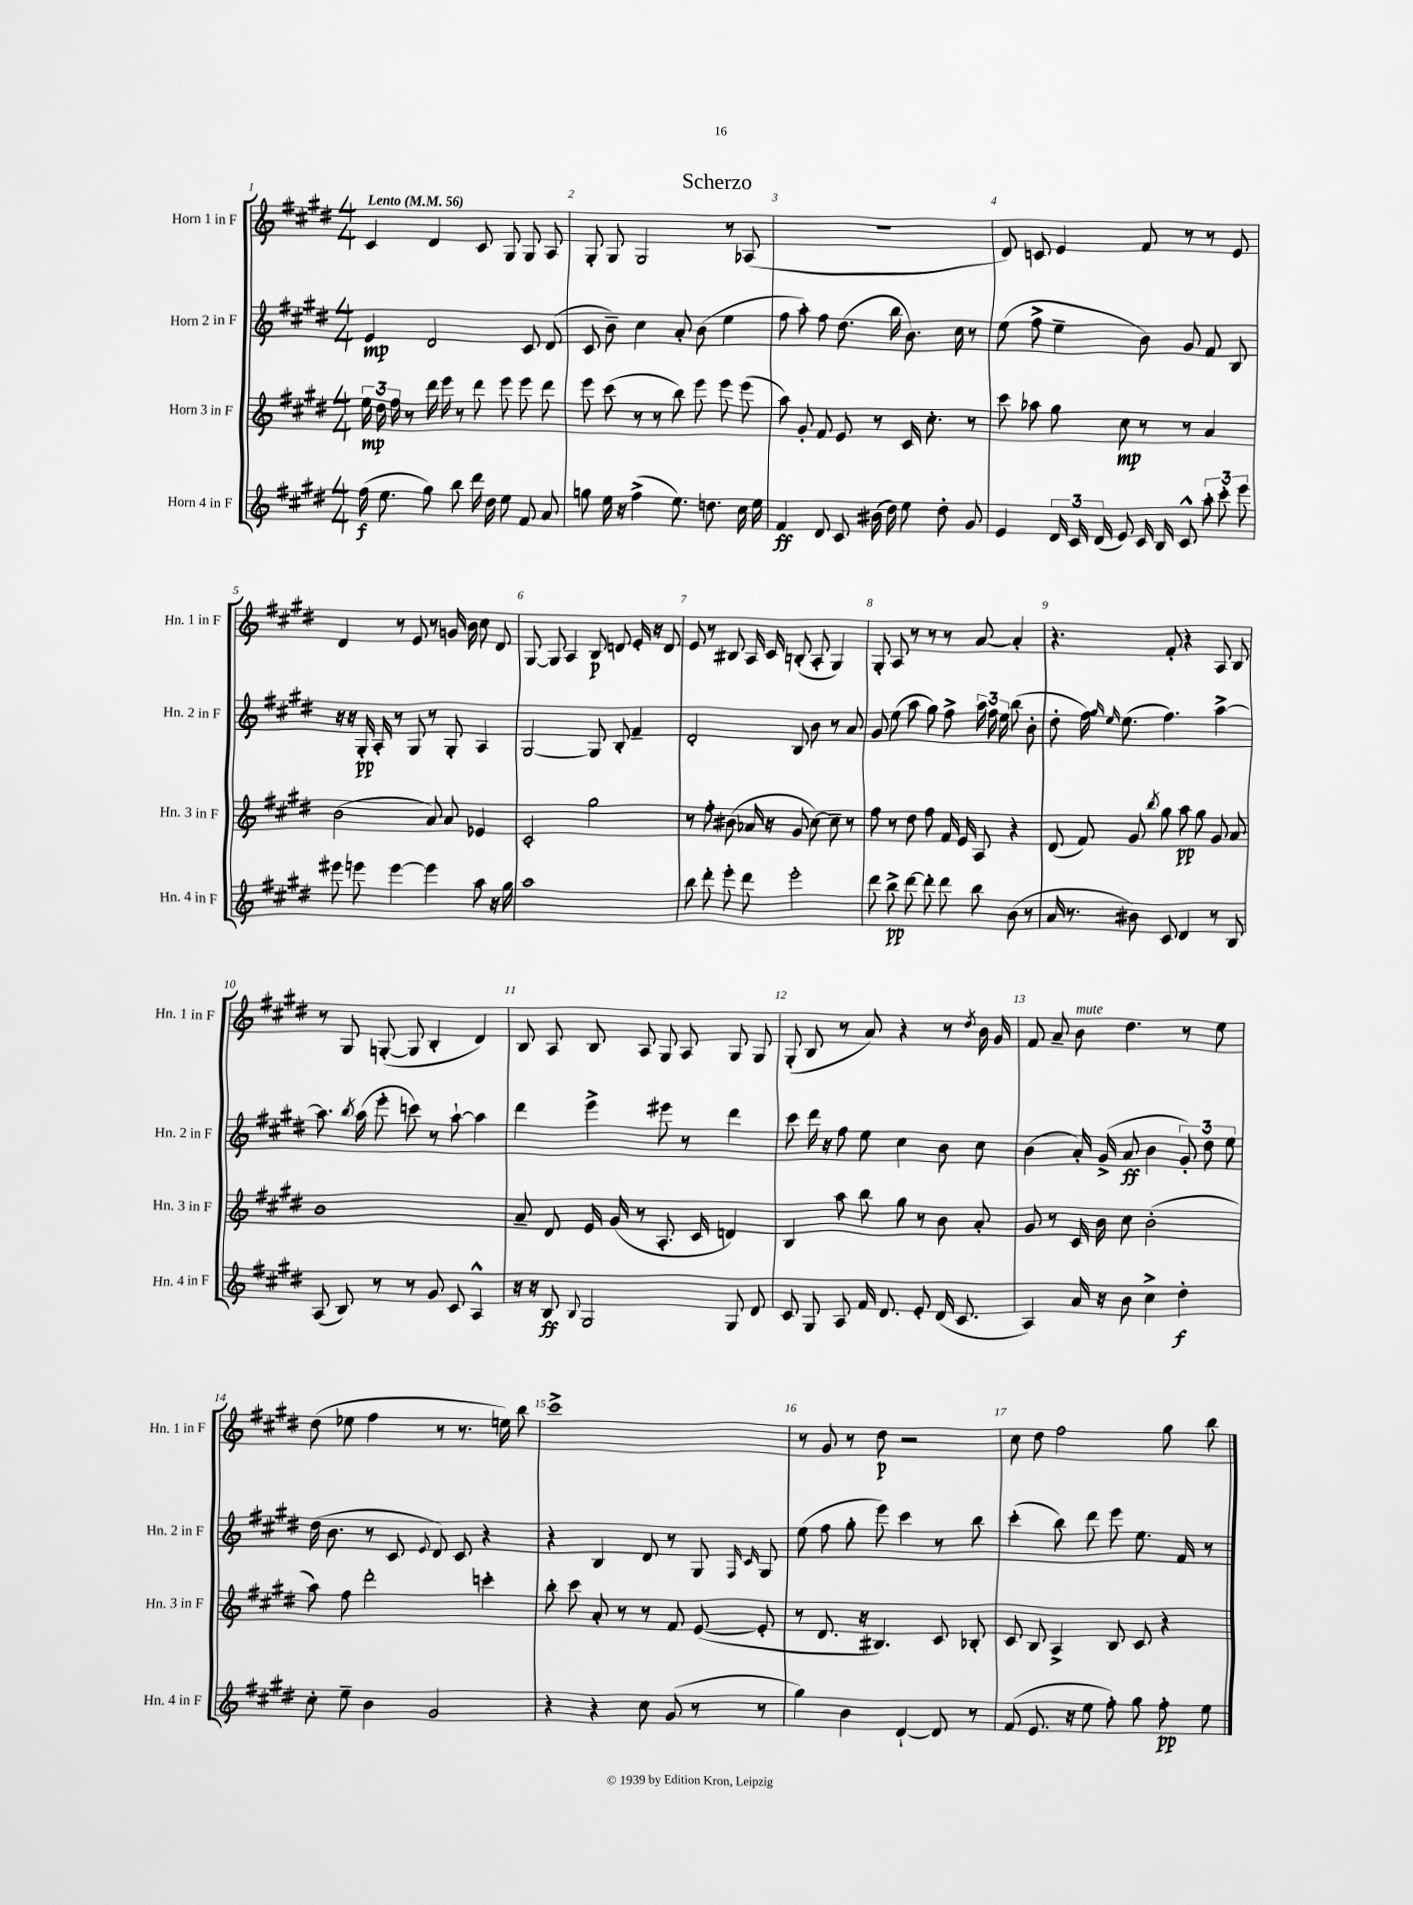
\header { title = "Scherzo" }
<<
\new StaffGroup <<
\new Staff = "s0" \with { instrumentName = "Horn 1 in F" shortInstrumentName = "Hn. 1 in F" } {
    \clef treble \key e \major \numericTimeSignature \time 4/4 \tempo "Lento" 4 = 56
    \autoBeamOff cis'4 dis'4 cis'8 gis8 gis8 a8 |
    gis8-. gis8 gis2 r8 aes8( |
    R1 |
    dis'8) c'8 e'4 fis'8 r8 r8 e'8 |
    dis'4 r8 e'8 r8 g'16 b'16 cis''8 dis'8 |
    gis8~ gis8 a4 b8\p d'8 e'16-. r16 d'8 |
    e'8 r8 bis8 a16 cis'16 b8-.( a8-. gis4) |
    gis8-. a8 r8 r8 r8 a'8~ a'4-. |
    r4. fis'8-. r4 a8 b8 |
    r8 gis8 g8~-.( g8 b4-. dis'4) |
    b8 a8 b8 a8 gis8 a8 gis8 gis8 |
    gis8-.( b8 r8 a'8) r4 r8 \acciaccatura { dis''8 } b'16 gis'16 |
    fis'8 a'8-- b'8^\markup { \italic "mute" } dis''4. r8 e''8 |
    dis''8( ees''8 fis''4 r8 r8. e''16) b''8 |
    cis'''1-> |
    r8 gis'8 r8 dis''8\p r2 |
    cis''8 dis''8 fis''2 gis''8 b''8 \bar "|." |
}
\new Staff = "s1" \with { instrumentName = "Horn 2 in F" shortInstrumentName = "Hn. 2 in F" } {
    \clef treble \key e \major \numericTimeSignature \time 4/4
    \autoBeamOff e'4\mp dis'2 cis'8 dis'8( |
    cis'8 b'8--) cis''4 a'8-. b'8( e''4 |
    fis''8 a''8-.) fis''8 dis''8.( b''16 b'8.) cis''16 r8 |
    e''8( fis''8-> e''4-- b'8) gis'8 fis'8 b8 |
    r16 r16 gis16-.\pp a16-. r8 gis8 r8 gis8-. a4 |
    gis2~ gis8 b8-. fis'4-- |
    dis'2-. b8 b'8 r8 a'8 |
    gis'8 e''8( a''8 gis''8) fis''8-> \tuplet 3/2 { a''16 fis''16 e''16 } b''8( b'8-. |
    dis''8-. fis''16) \grace { gis''16 e''16 } e''8.( fis''4.) a''4~-> |
    a''8. \acciaccatura { b''8 } a''16( e'''8-. c'''8) r8 a''8~-! a''4 |
    dis'''4 e'''4-> eis'''8 r8 dis'''4 |
    cis'''8 dis'''16 r16 fis''8 e''8 cis''4 b'8 cis''8 |
    b'4( a'16-.) gis'16->( a'8\ff b'4 \tuplet 3/2 { gis'8-.) dis''8 e''8 } |
    dis''16( b'8. r8 cis'8 \appoggiatura { e'8 } dis'8) cis'8 r4 |
    r4 b4 dis'8 r8 gis8 \grace { fis16 cis'16 } gis8 |
    e''8( fis''8 gis''8-. e'''8) cis'''4 r8 b''8 |
    cis'''4-.( b''8) dis'''8 e'''8 e''8. fis'16 r8 \bar "|." |
}
\new Staff = "s2" \with { instrumentName = "Horn 3 in F" shortInstrumentName = "Hn. 3 in F" } {
    \clef treble \key e \major \numericTimeSignature \time 4/4
    \autoBeamOff \tuplet 3/2 { e''16\mp dis''16 fis''16 } r8 dis'''16 e'''16 r8 dis'''8 e'''8 e'''8 dis'''8 |
    e'''8 cis'''8( r8 r8 b''8) e'''8 e'''8 e'''8( |
    a''8) gis'8-. fis'8 e'8 r8 cis'16 cis''8.-. r8 |
    cis'''8 aes''8 gis''8 cis''8\mp r8 r8 a'4 |
    b'2( a'8) a'8 ees'4 |
    cis'2-. gis''2 |
    r8 fis''8-. bis'8( aes'16 r16 gis'8 cis''8~) cis''8-- r8 |
    fis''8 r8 dis''8 fis''8 fis'16 e'16 a8 r4 |
    dis'8( fis'8) gis'8 \acciaccatura { b''8 } gis''8 a''8\pp gis''8 gis'8 a'8 |
    b'1 |
    a'8-- dis'8 e'16 gis'16( r8 a8.-. cis'16 d'4) |
    b4 a''8 b''8 gis''8 r8 b'8 a'8-. |
    gis'8 r8 cis'16 b'16 cis''8 b'2-.( |
    a''8) fis''8 dis'''2-. c'''4-. |
    b''8-. cis'''8 a'8-. r8 r8 fis'8 e'8~( e'8-. |
    r8 dis'8. r16 bis4.) cis'8 bes8-. |
    cis'8 b8 a4-> b8 cis'8 r4 \bar "|." |
}
\new Staff = "s3" \with { instrumentName = "Horn 4 in F" shortInstrumentName = "Hn. 4 in F" } {
    \clef treble \key e \major \numericTimeSignature \time 4/4
    \autoBeamOff fis''16\f( e''8. gis''8) b''8 dis'''16 dis''16 e''8 fis'8 a'8 |
    g''8 e''16 r16 fis''4->( e''8.) d''8. cis''16 e''16 |
    fis'4\ff dis'8 cis'8 bis'16( dis''16) e''8 dis''8-. gis'8 |
    e'4 \tuplet 3/2 { dis'16 cis'16 dis'16( } e'8) cis'16 b16 cis'8-^ \tuplet 3/2 { a''8-. cis'''8-. e'''8 } |
    eis'''8 e'''8 e'''4~ e'''4 a''8 r16 gis''16 |
    a''1 |
    b''8 dis'''8-. e'''8-. dis'''8 e'''2-. |
    dis'''8 b''8->\pp dis'''8~ dis'''8-. dis'''8 b''8 b'8( r8 |
    a'16 r8. bis'8) cis'8 dis'4 r8 b8 |
    a8( b8) r8 r8 gis'8 cis'8 a4-^ |
    r16 r16 b8\ff \appoggiatura { b8 } gis2 gis8 dis'8 |
    cis'8 gis8 a8 fis'16 dis'8. e'8-. dis'16( cis'8. |
    a4) a'16 r16 b'8 cis''4-> dis''4-.\f |
    cis''8-. e''8-- b'4 gis'2 |
    r4 r4 cis''8 gis'8( r8 r8 |
    gis''4) b'4 dis'4~-! dis'8 r8 |
    fis'8( e'8. r16 e''8 fis''8-.) gis''8 fis''8-.\pp e''8 \bar "|." |
}
>>
>>
\layout { \context { \Score \override BarNumber.break-visibility = ##(#f #t #t) barNumberVisibility = #all-bar-numbers-visible } }
